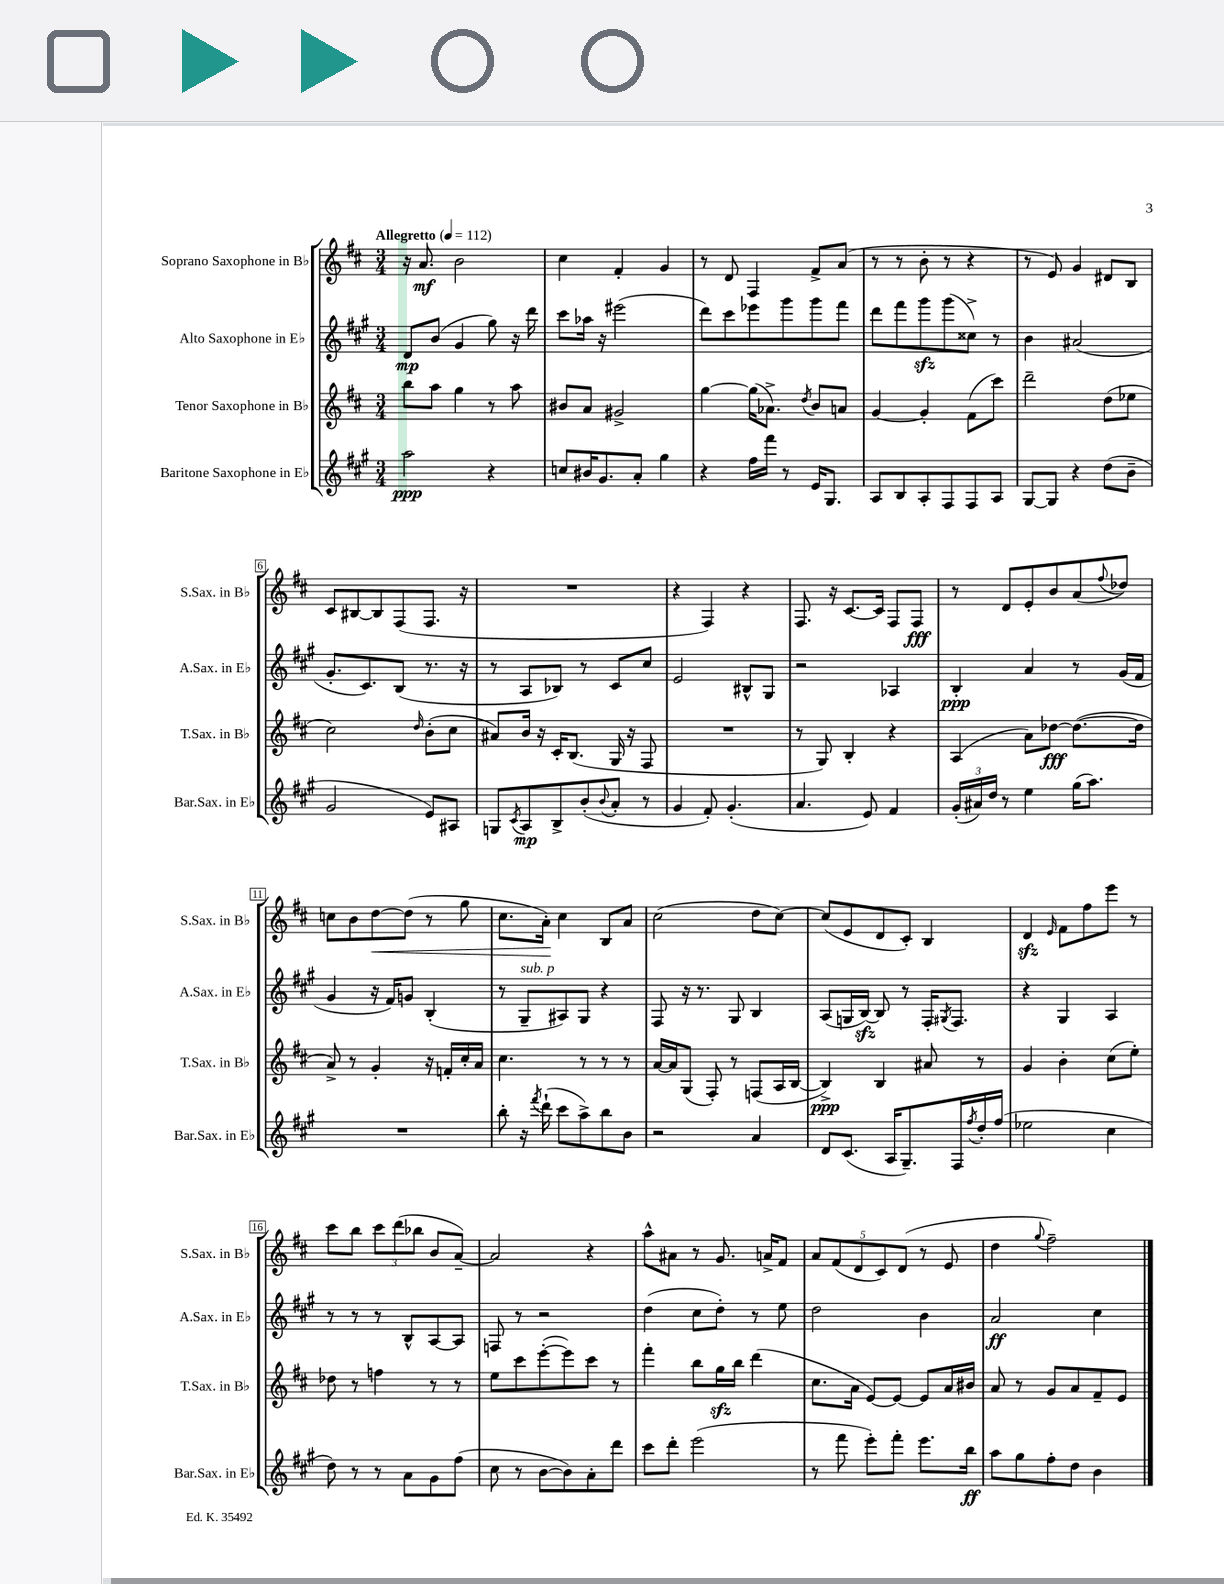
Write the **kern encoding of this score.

**kern	**dynam	**kern	**dynam	**kern	**dynam	**kern	**dynam
*part4	*part4	*part3	*part3	*part2	*part2	*part1	*part1
*staff4	*staff4	*staff3	*staff3	*staff2	*staff2	*staff1	*staff1
*I"Baritone Saxophone in E♭	*	*I"Tenor Saxophone in B♭	*	*I"Alto Saxophone in E♭	*	*I"Soprano Saxophone in B♭	*
*I'Bar.Sax. in E♭	*	*I'T.Sax. in B♭	*	*I'A.Sax. in E♭	*	*I'S.Sax. in B♭	*
*clefG2	*	*clefG2	*	*clefG2	*	*clefG2	*
*k[f#c#g#]	*	*k[f#c#]	*	*k[f#c#g#]	*	*k[f#c#]	*
*M3/4	*	*M3/4	*	*M3/4	*	*M3/4	*
*MM112	*	*MM112	*	*MM112	*	*MM112	*
=1	=1	=1	=1	=1	=1	=1	=1
!	!	!	!	!	!	!LO:TX:a:B:t=Allegretto	!
2aa\	ppp	8bb\L	.	8d/L	mp	16r	.
.	.	.	.	.	.	8.a/	mf
.	.	8aa\J	.	(8b/J	.	.	.
.	.	4gg\	.	4g#/	.	2b\	.
4r	.	8r	.	8gg#\)	.	.	.
.	.	8aa\	.	16r	.	.	.
.	.	.	.	16ddd\	.	.	.
=2	=2	=2	=2	=2	=2	=2	=2
8ccn/L	.	8b#X/L	.	8ccc#\L	.	4cc#\	.
16b#X/K	.	8a/J	.	16aa-X\Jk	.	.	.
8.g#/	.	.	.	16r	.	.	.
.	.	2g#X^/	.	(2eee#X\	.	4f#'/	.
8a'/J	.	.	.	.	.	.	.
4gg#\	.	.	.	.	.	4g/	.
=3	=3	=3	=3	=3	=3	=3	=3
4r	.	[4gg\	.	8ddd\L)	.	8r	.
.	.	.	.	8ccc#\	.	8d/	.
16ff#\LL	.	(16gg\KL]	.	8eee-X\	.	4F#/	.
16fff#\JJ	.	8.a-X^\J)	.	.	.	.	.
8r	.	.	.	8ggg#\	.	.	.
.	.	8qdd/	.	.	.	.	.
16e/KL	.	8b/L	.	8ggg#\	.	8f#^/L	.
8.G#/J	.	.	.	.	.	.	.
.	.	8an/J	.	8fff#\J	.	(8a/J	.
=4	=4	=4	=4	=4	=4	=4	=4
8A/L	.	[4g/	.	8ddd\L	.	8r	.
8B/	.	.	.	8fff#\	.	8r	.
8A'/	.	4g'/]	.	8ggg#zz\	.	8b'\	.
8F#/	.	.	.	(8ggg#\	.	8r	.
8F#/	.	(8f#\L	.	8cc##X^\J)	.	4r	.
8A/J	.	8ccc#\J)	.	8r	.	.	.
=5	=5	=5	=5	=5	=5	=5	=5
[8G#/L	.	2ddd~\	.	4b\	.	8r	.
8G#/J]	.	.	.	.	.	8e/)	.
4r	.	.	.	(2a#X/	.	4g/	.
(8dd\L	.	(8dd\L	.	.	.	8d#X/L	.
8b~\J	.	8ee-X\J	.	.	.	8B/J	.
!!LO:LB:g=z
=6	=6	=6	=6	=6	=6	=6	=6
2g#/	.	2cc#\)	.	8.g#'/L	.	8c#/L	.
.	.	.	.	.	.	[8B#X/	.
.	.	.	.	8.c#/)	.	.	.
.	.	.	.	.	.	8B#/]	.
.	.	.	.	(8B/J	.	(8F#/	.
.	.	16qqdd/	.	.	.	.	.
8e/L)	.	(8b'\L	.	8.r	.	8.F#/J	.
8A#X/J	.	8cc#\J	.	.	.	.	.
.	.	.	.	16r	.	16r	.
=7	=7	=7	=7	=7	=7	=7	=7
8Gn/L	.	8a#X/L)	.	8r	.	2.r	.
8qc#/	.	.	.	.	.	.	.
8A/	mp	16b/Jk	.	8A/L	.	.	.
.	.	16r	.	.	.	.	.
8B^/	.	16c#'/KL	.	8B-X/J)	.	.	.
.	.	(8.B/J	.	.	.	.	.
(8b'/	.	.	.	8r	.	.	.
8qqb/	.	.	.	.	.	.	.
8a'/J	.	16G/	.	8c#/L	.	.	.
.	.	16r	.	.	.	.	.
8r	.	8F#/	.	8cc#/J	.	.	.
=8	=8	=8	=8	=8	=8	=8	=8
4g#/	.	2.r	.	2e/	.	4r	.
8f#'/)	.	.	.	.	.	4F#/)	.
(4.g#'/	.	.	.	.	.	.	.
.	.	.	.	8B#X^^/L	.	4r	.
.	.	.	.	8G#/J	.	.	.
=9	=9	=9	=9	=9	=9	=9	=9
4.a/	.	8r	.	2r	.	8.F#/	.
.	.	8G/)	.	.	.	.	.
.	.	.	.	.	.	16r	.
.	.	4B'/	.	.	.	[8.c#/L	.
8e/)	.	.	.	.	.	.	.
.	.	.	.	.	.	16c#/Jk]	.
4f#/	.	4r	.	4A-X/	.	8F#/L	.
.	.	.	.	.	.	8F#/J	fff
=10	=10	=10	=10	=10	=10	=10	=10
(24g#'/LL	.	(4A/	.	4B'/	ppp	8r	.
24a#X/)	.	.	.	.	.	.	.
24dd/JJ	.	.	.	.	.	.	.
8r	.	.	.	.	.	8d/L	.
4ee\	.	8a\L)	.	4a/	.	8e'/	.
.	.	[8dd-X\J	fff	.	.	8b/	.
(16gg#\KL	.	(8.dd-\L_	.	8r	.	(8a/	.
8.aa\J)	.	.	.	.	.	.	.
.	.	.	.	.	.	8qqff#/	.
.	.	.	.	(16g#/LL	.	8dd-X/J)	.
.	.	16dd-\Jk]	.	16f#/JJ	.	.	.
!!LO:LB:g=z
=11	=11	=11	=11	=11	=11	=11	=11
2.r	.	8a^/)	.	4g#/	.	8ccn\L	.
.	.	8r	.	.	.	8b\	.
!	!	!	!	!	!	!	!LO:HP:b
.	.	4g'/	.	16r	.	[8dd\	<
.	.	.	.	16f#/KL)	.	.	.
.	.	.	.	8gn/J	.	(8dd\J]	.
.	.	16r	.	(4B'/	.	8r	.
.	.	16fn'/LL	.	.	.	.	.
.	.	16cc#'/	.	.	.	8gg\	.
.	.	16a/JJ	.	.	.	.	.
=12	=12	=12	=12	=12	=12	=12	=12
8bb'\	.	4.cc#\	.	8r	.	8.cc#\L	.
!	!	!	!	!LO:TX:a:i:t=sub. p	!	!	!
16r	.	.	.	8G#~/L	.	.	.
8qfff#/	.	.	.	.	.	.	.
(16ddd`\	.	.	.	.	.	16a'\Jk)	.
8ccc#\L	.	.	.	8A#X/)	.	4cc#\	[
8aa^\)	.	8r	.	8G#/J	.	.	.
8bb\	.	8r	.	4r	.	8B/L	.
8b\J	.	8r	.	.	.	8a/J	.
=13	=13	=13	=13	=13	=13	=13	=13
2r	.	[16a/LL	.	8F#/	.	(2cc#\	.
.	.	16a/J]	.	.	.	.	.
.	.	(8G/J	.	16r	.	.	.
.	.	.	.	8.r	.	.	.
.	.	8F#'/)	.	.	.	.	.
.	.	8r	.	8G#/	.	.	.
4a/	.	(8Fn/L	.	4B/	.	8dd\L	.
.	.	16A/L	.	.	.	[8cc#\J)	.
.	.	[16B/JJ	.	.	.	.	.
=14	=14	=14	=14	=14	=14	=14	=14
8d/L	.	4B^/])	ppp	(8A/L	.	(8cc#/L]	.
(8.c#/J	.	.	.	16Gn/L	.	8e/	.
.	.	.	.	[16Bzz/JJ)	.	.	.
.	.	4B/	.	8B/]	.	8d/	.
16A/KL	.	.	.	.	.	.	.
8.G#~/)	.	.	.	8r	.	8c#'/J)	.
.	.	8a#X/	.	16F#'/KL	.	4B/	.
.	.	.	.	8qG#X/	.	.	.
16F#/L	.	.	.	8.F#/J	.	.	.
8qff#/	.	.	.	.	.	.	.
16dd'/	.	8r	.	.	.	.	.
(16ff#/JJ	.	.	.	.	.	.	.
=15	=15	=15	=15	=15	=15	=15	=15
2ee-X\	.	4g/	.	4r	.	4dzz/	.
.	.	.	.	.	.	16qqe/	.
.	.	4b'\	.	4G#/	.	8f#\L	.
.	.	.	.	.	.	8ff#\	.
4cc#\	.	(8cc#\L	.	4A/	.	8eee\J	.
.	.	8ee'\J)	.	.	.	8r	.
!!LO:LB:g=z
=16	=16	=16	=16	=16	=16	=16	=16
8dd\)	.	8dd-X\	.	8r	.	8ccc#\L	.
8r	.	8r	.	8r	.	8bb\J	.
8r	.	4ffn\	.	8r	.	12ccc#\L	.
.	.	.	.	.	.	(12ddd\	.
8a\L	.	.	.	8B^^/L	.	.	.
.	.	.	.	.	.	12bb-X\J	.
8g#\	.	8r	.	[8A/	.	8b/L	.
(8ff#\J	.	8r	.	8A/J]	.	[8a~/J)	.
=17	=17	=17	=17	=17	=17	=17	=17
8cc#\	.	8ee\L	.	8Fn/	.	2a/]	.
8r	.	8ccc#\	.	8r	.	.	.
[8b\L	.	([8eee'\	.	2r	.	.	.
8b\])	.	8eee\])	.	.	.	.	.
8a'\	.	8ccc#\J	.	.	.	4r	.
8ddd\J	.	8r	.	.	.	.	.
=18	=18	=18	=18	=18	=18	=18	=18
8ccc#\L	.	4fff#'\	.	(4dd\	.	8aa^^\L	.
8ddd'\J	.	.	.	.	.	8a#X\J	.
(2eee\	.	8bb\L	.	8cc#\L	.	8r	.
.	.	16ggzz\L	.	8dd'\J)	.	8.g/	.
.	.	16bb\JJ	.	.	.	.	.
.	.	(4ddd\	.	8r	.	.	.
.	.	.	.	.	.	16an^/KL	.
.	.	.	.	8ee\	.	8f#/J	.
=19	=19	=19	=19	=19	=19	=19	=19
8r	.	8.cc#\L	.	2dd\	.	10a/L	.
.	.	.	.	.	.	(10f#/	.
8fff#\	.	.	.	.	.	.	.
.	.	16a\Jk	.	.	.	.	.
.	.	.	.	.	.	10d/	.
8eee'\L)	.	[8e/L)	.	.	.	.	.
.	.	.	.	.	.	10c#/)	.
8fff#'\J	.	8e/J_	.	.	.	.	.
.	.	.	.	.	.	(10d/J	.
8.eee\L	.	8e/L]	.	4b\	.	8r	.
.	.	16a/L	.	.	.	8e/	.
16bb\Jk	ff	16b#X/JJ	.	.	.	.	.
=20	=20	=20	=20	=20	=20	=20	=20
8aa\L	.	8a/	.	2a/	ff	4dd\	.
8gg#\	.	8r	.	.	.	.	.
.	.	.	.	.	.	8qqgg/	.
8ff#'\	.	8g/L	.	.	.	2ff#~\)	.
8dd\J	.	8a/	.	.	.	.	.
4b\	.	8f#~/	.	4cc#\	.	.	.
.	.	8e/J	.	.	.	.	.
==	==	==	==	==	==	==	==
*-	*-	*-	*-	*-	*-	*-	*-
